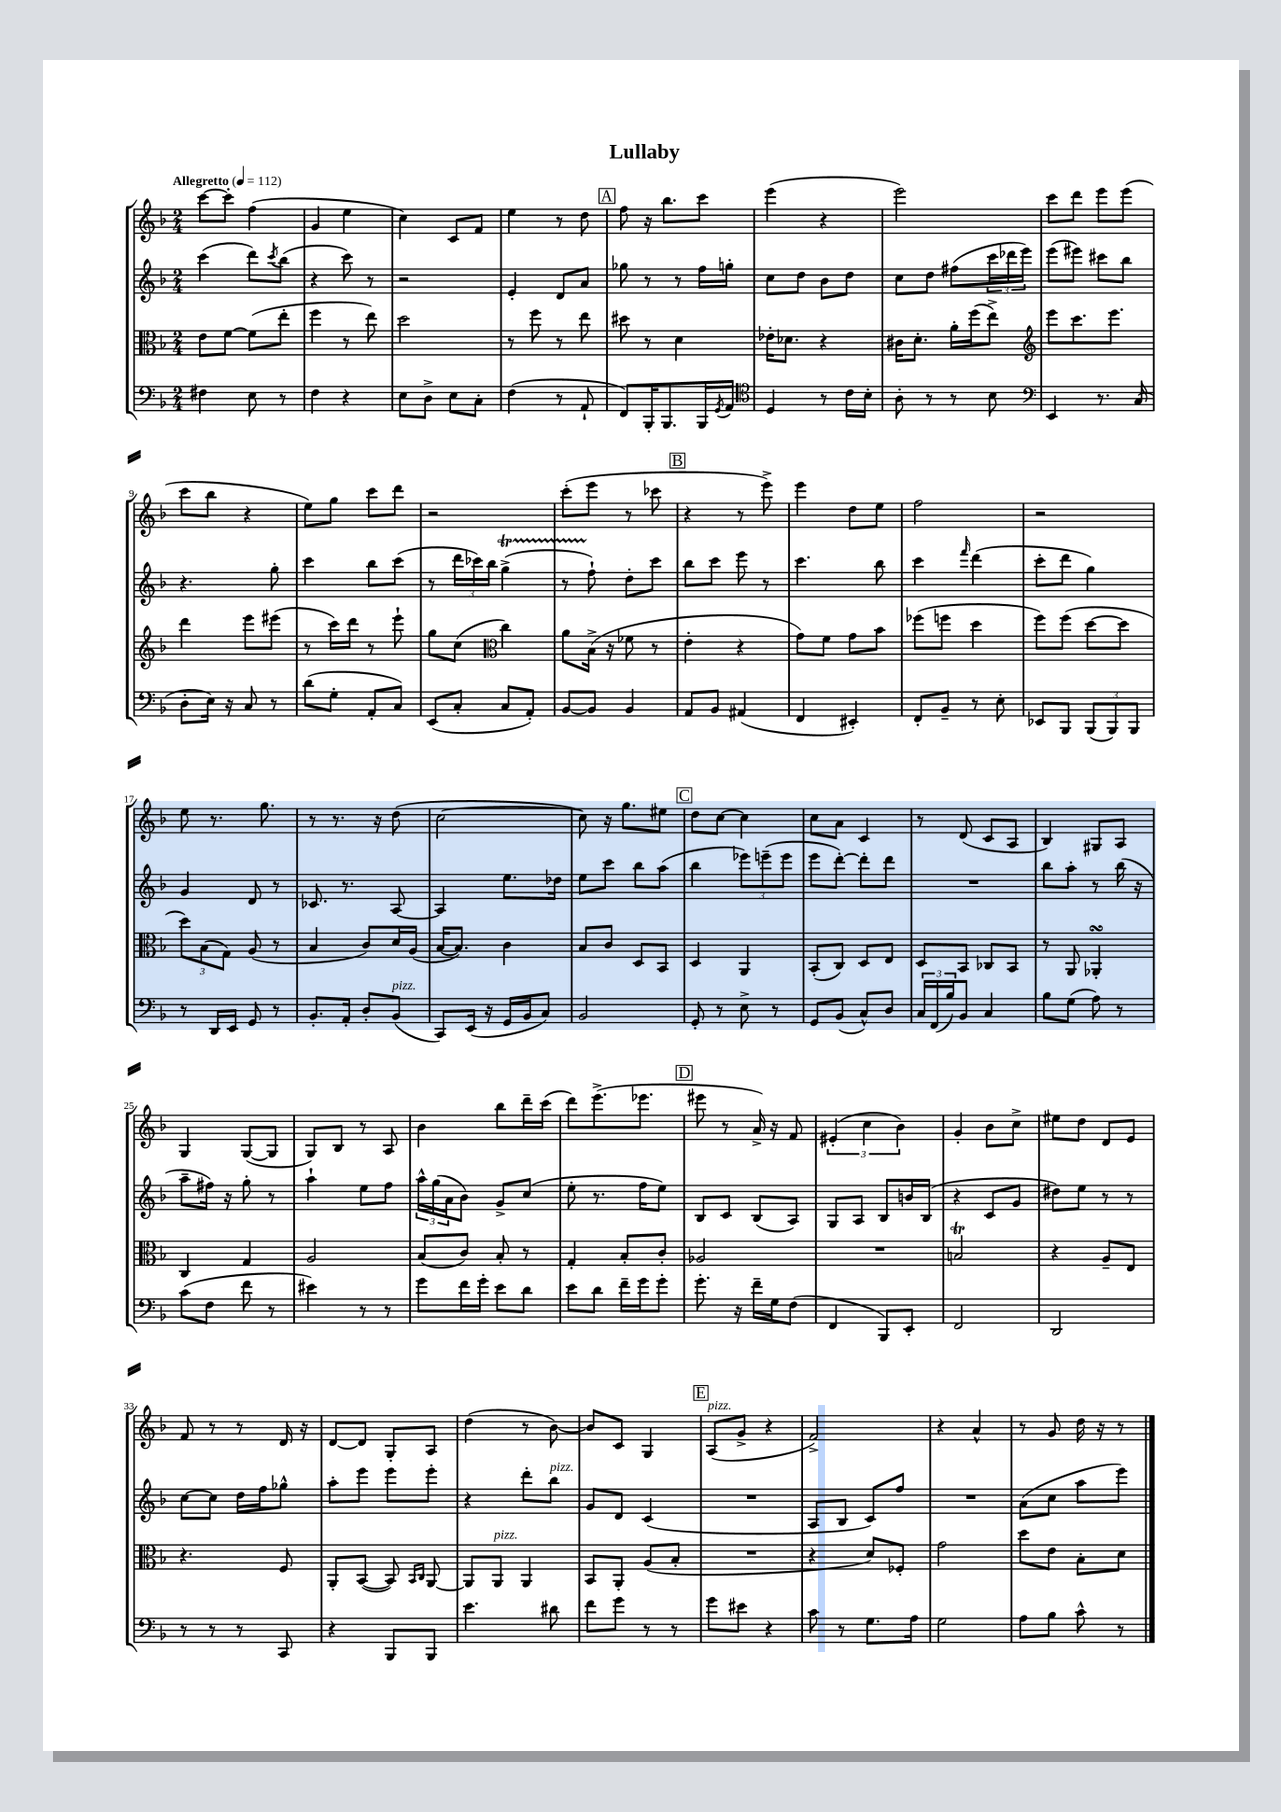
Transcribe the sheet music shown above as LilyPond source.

\header { title = "Lullaby" }
<<
\new StaffGroup <<
\new Staff = "s0" {
    \clef treble \key f \major \numericTimeSignature \time 2/4 \tempo "Allegretto" 4 = 112
    c'''8~ c'''8-. f''4( |
    g'4 e''4 |
    c''4) c'8 f'8 |
    e''4 r8 d''8 |
    \mark \markup { \box "A" } f''8 r16 bes''8. c'''8 |
    e'''4( r4 |
    e'''2) |
    c'''8 d'''8 e'''8 e'''8( |
    c'''8 bes''8 r4 |
    e''8) g''8 c'''8 d'''8 |
    r2 |
    c'''8-.( e'''8 r8 ces'''8 |
    \mark \markup { \box "B" } r4 r8 e'''8->) |
    e'''4 d''8 e''8 |
    f''2 |
    r2 |
    e''8 r8. g''8. |
    r8 r8. r16 d''8( |
    c''2~ |
    c''8) r16 g''8. eis''8 |
    \mark \markup { \box "C" } d''8 c''8~ c''4 |
    c''8 a'8 c'4 |
    r8 d'8( c'8 a8 |
    bes4) gis8 a8 |
    g4 g8~( g8 |
    g8) bes8 r8 a8 |
    bes'4 bes''8 d'''16-- c'''16( |
    d'''8) e'''8.->( ees'''8. |
    \mark \markup { \box "D" } eis'''8 r8 a'16->) r16 f'8 |
    \tuplet 3/2 { eis'4-.( c''4 bes'4) } |
    g'4-. bes'8 c''8-> |
    eis''8 d''8 d'8 e'8 |
    f'8 r8 r8 d'16 r16 |
    d'8~ d'8 g8-. a8 |
    d''4( r8 bes'8~) |
    bes'8 c'8 g4 |
    \mark \markup { \box "E" } a8^\markup { \italic "pizz." }( g'8-> r4 |
    f'2->) |
    r4 a'4-^ |
    r8 g'8 d''16 r16 r8 \bar "|." |
}
\new Staff = "s1" {
    \clef treble \key f \major \numericTimeSignature \time 2/4
    c'''4( d'''8) \acciaccatura { c'''8 } bes''8( |
    r4 c'''8) r8 |
    r2 |
    e'4-. d'8 a'8 |
    \mark \markup { \box "A" } ges''8 r8 r8 f''16 g''16-. |
    c''8 d''8 bes'8 d''8 |
    c''8 d''8 fis''8( \tuplet 3/2 { c'''16 des'''16 e'''16) } |
    e'''8( eis'''8) cis'''8 bes''8 |
    r4. g''8-. |
    c'''4 bes''8 c'''8( |
    r8 \tuplet 3/2 { d'''16 ces'''16) bes''16 } g''4->\startTrillSpan( |
    r8 f''8-!\stopTrillSpan) d''8-. c'''8 |
    \mark \markup { \box "B" } bes''8 c'''8 e'''8 r8 |
    c'''4. bes''8 |
    c'''4 \grace { f'''16 } d'''4( |
    c'''8-. d'''8 g''4) |
    g'4 d'8 r8 |
    ces'8. r8. a8~ |
    a4 e''8. des''16 |
    e''8 c'''8 bes''8 a''8( |
    \mark \markup { \box "C" } bes''4 \tuplet 3/2 { ees'''8) e'''8--( e'''8 } |
    e'''8 d'''8~-.) d'''8-. d'''8 |
    R2 |
    bes''8 a''8-. r8 bes''16( r16 |
    a''8-- fis''16) r16 g''8-. r8 |
    a''4-! e''8 f''8 |
    \tuplet 3/2 { a''16-^ g''16( a'16 } bes'8) g'8-> c''8( |
    e''8-. r8. f''16 e''8) |
    \mark \markup { \box "D" } bes8 c'8 bes8( a8) |
    g8 a8 bes8 b'16 bes16( |
    r4 c'8 g'8 |
    dis''8) e''8 r8 r8 |
    c''8~ c''8 d''16 f''16 ges''8-^ |
    a''8-. e'''8 e'''8 e'''8-. |
    r4 d'''8-. bes''8^\markup { \italic "pizz." } |
    g'8 d'8 c'4( |
    \mark \markup { \box "E" } R2 |
    a8 bes8 c'8) f''8 |
    R2 |
    a'8( c''8 a''8 e'''8) \bar "|." |
}
\new Staff = "s2" {
    \clef alto \key f \major \numericTimeSignature \time 2/4
    e'8 f'8~ f'8( e''8-. |
    f''4 r8 e''8) |
    d''2 |
    r8 f''8 r8 e''8 |
    \mark \markup { \box "A" } dis''8 r8 d'4 |
    ees'16-. des'8. r4 |
    cis'16 d'8.-. a'16-. f''16( e''8->) |
    \clef treble e'''8 c'''8. e'''8. |
    d'''4 e'''8 eis'''8( |
    r8 c'''16) d'''16 r8 e'''8-! |
    g''8 c''8( \clef alto c''4) |
    a'8 bes16->( r16 fes'8 r8 |
    \mark \markup { \box "B" } e'4-. r4 |
    g'8) f'8 g'8 bes'8 |
    fes''8( f''8 d''4 |
    f''8) f''8( d''8~ d''8 |
    \tuplet 3/2 { d''8) bes8( g8) } a8( r8 |
    bes4 c'8) d'16 a16( |
    bes16~ bes8.) c'4 |
    bes8 c'8 d8 bes,8 |
    \mark \markup { \box "C" } d4 a,4 |
    bes,8-.( c8) d8 e8 |
    d8 bes,8 ces8 bes,8 |
    r8 a,8 aes,4-.\turn |
    c4 g4 |
    a2 |
    bes8( c'8) bes8-. r8 |
    g4-. bes8-. c'8-. |
    \mark \markup { \box "D" } aes2 |
    R2 |
    b2\trill |
    r4 a8-- e8 |
    r4. f8 |
    a,8-. bes,8~( bes,8) \grace { bes,16 c16 } a,8~ |
    a,8 a,8^\markup { \italic "pizz." } a,4 |
    bes,8 a,8-. a8( bes8-. |
    \mark \markup { \box "E" } R2 |
    r4 d'8) fes8-. |
    g'2 |
    d''8 e'8 bes8-. d'8 \bar "|." |
}
\new Staff = "s3" {
    \clef bass \key f \major \numericTimeSignature \time 2/4
    fis4 e8 r8 |
    f4 r4 |
    e8 d8-> e8 c8-. |
    f4( r8 a,8-! |
    \mark \markup { \box "A" } f,8) bes,,16-. bes,,8. bes,,16 \acciaccatura { g,8 } a,16 |
    \clef tenor d4 r8 c'16 bes16-. |
    a8-. r8 r8 bes8 |
    \clef bass e,4 r8. c16( |
    d8-. e16) r16 c8 r8 |
    d'8( g8-. a,8-. c8) |
    e,8( c8-. c8 a,8-.) |
    bes,8~ bes,8 bes,4 |
    \mark \markup { \box "B" } a,8 bes,8 ais,4( |
    f,4 eis,4-.) |
    f,8-. bes,8-- r8 e8-. |
    ees,8 bes,,8 \tuplet 3/2 { bes,,8( bes,,8) bes,,8 } |
    r8 d,16 e,16 g,8 r8 |
    bes,8.-. a,16-. d8-. bes,8^\markup { \italic "pizz." }( |
    c,8) e,16( r16 g,16 bes,16 c8) |
    bes,2 |
    \mark \markup { \box "C" } g,8-. r8 e8-> r8 |
    g,8 bes,8( c8-^) d8 |
    \tuplet 3/2 { c16 f,16( bes16) } bes,8 c4 |
    bes8 g8( a8) r8 |
    c'8( f8 f'8 r8 |
    eis'4) r8 r8 |
    g'8 f'16 g'16-. e'8 d'8 |
    e'8 d'8 f'16-- g'16 g'8-. |
    \mark \markup { \box "D" } g'8.-. r16 f'16-- g16 f8( |
    f,4 bes,,8) e,8-. |
    f,2 |
    d,2 |
    r8 r8 r8 c,8 |
    r4 bes,,8 bes,,8 |
    e'4. dis'8 |
    f'8 g'8 r8 r8 |
    \mark \markup { \box "E" } g'8 eis'8 r4 |
    c'8 r8 g8. a16 |
    g2 |
    a8 bes8 c'8-^ r8 \bar "|." |
}
>>
>>
